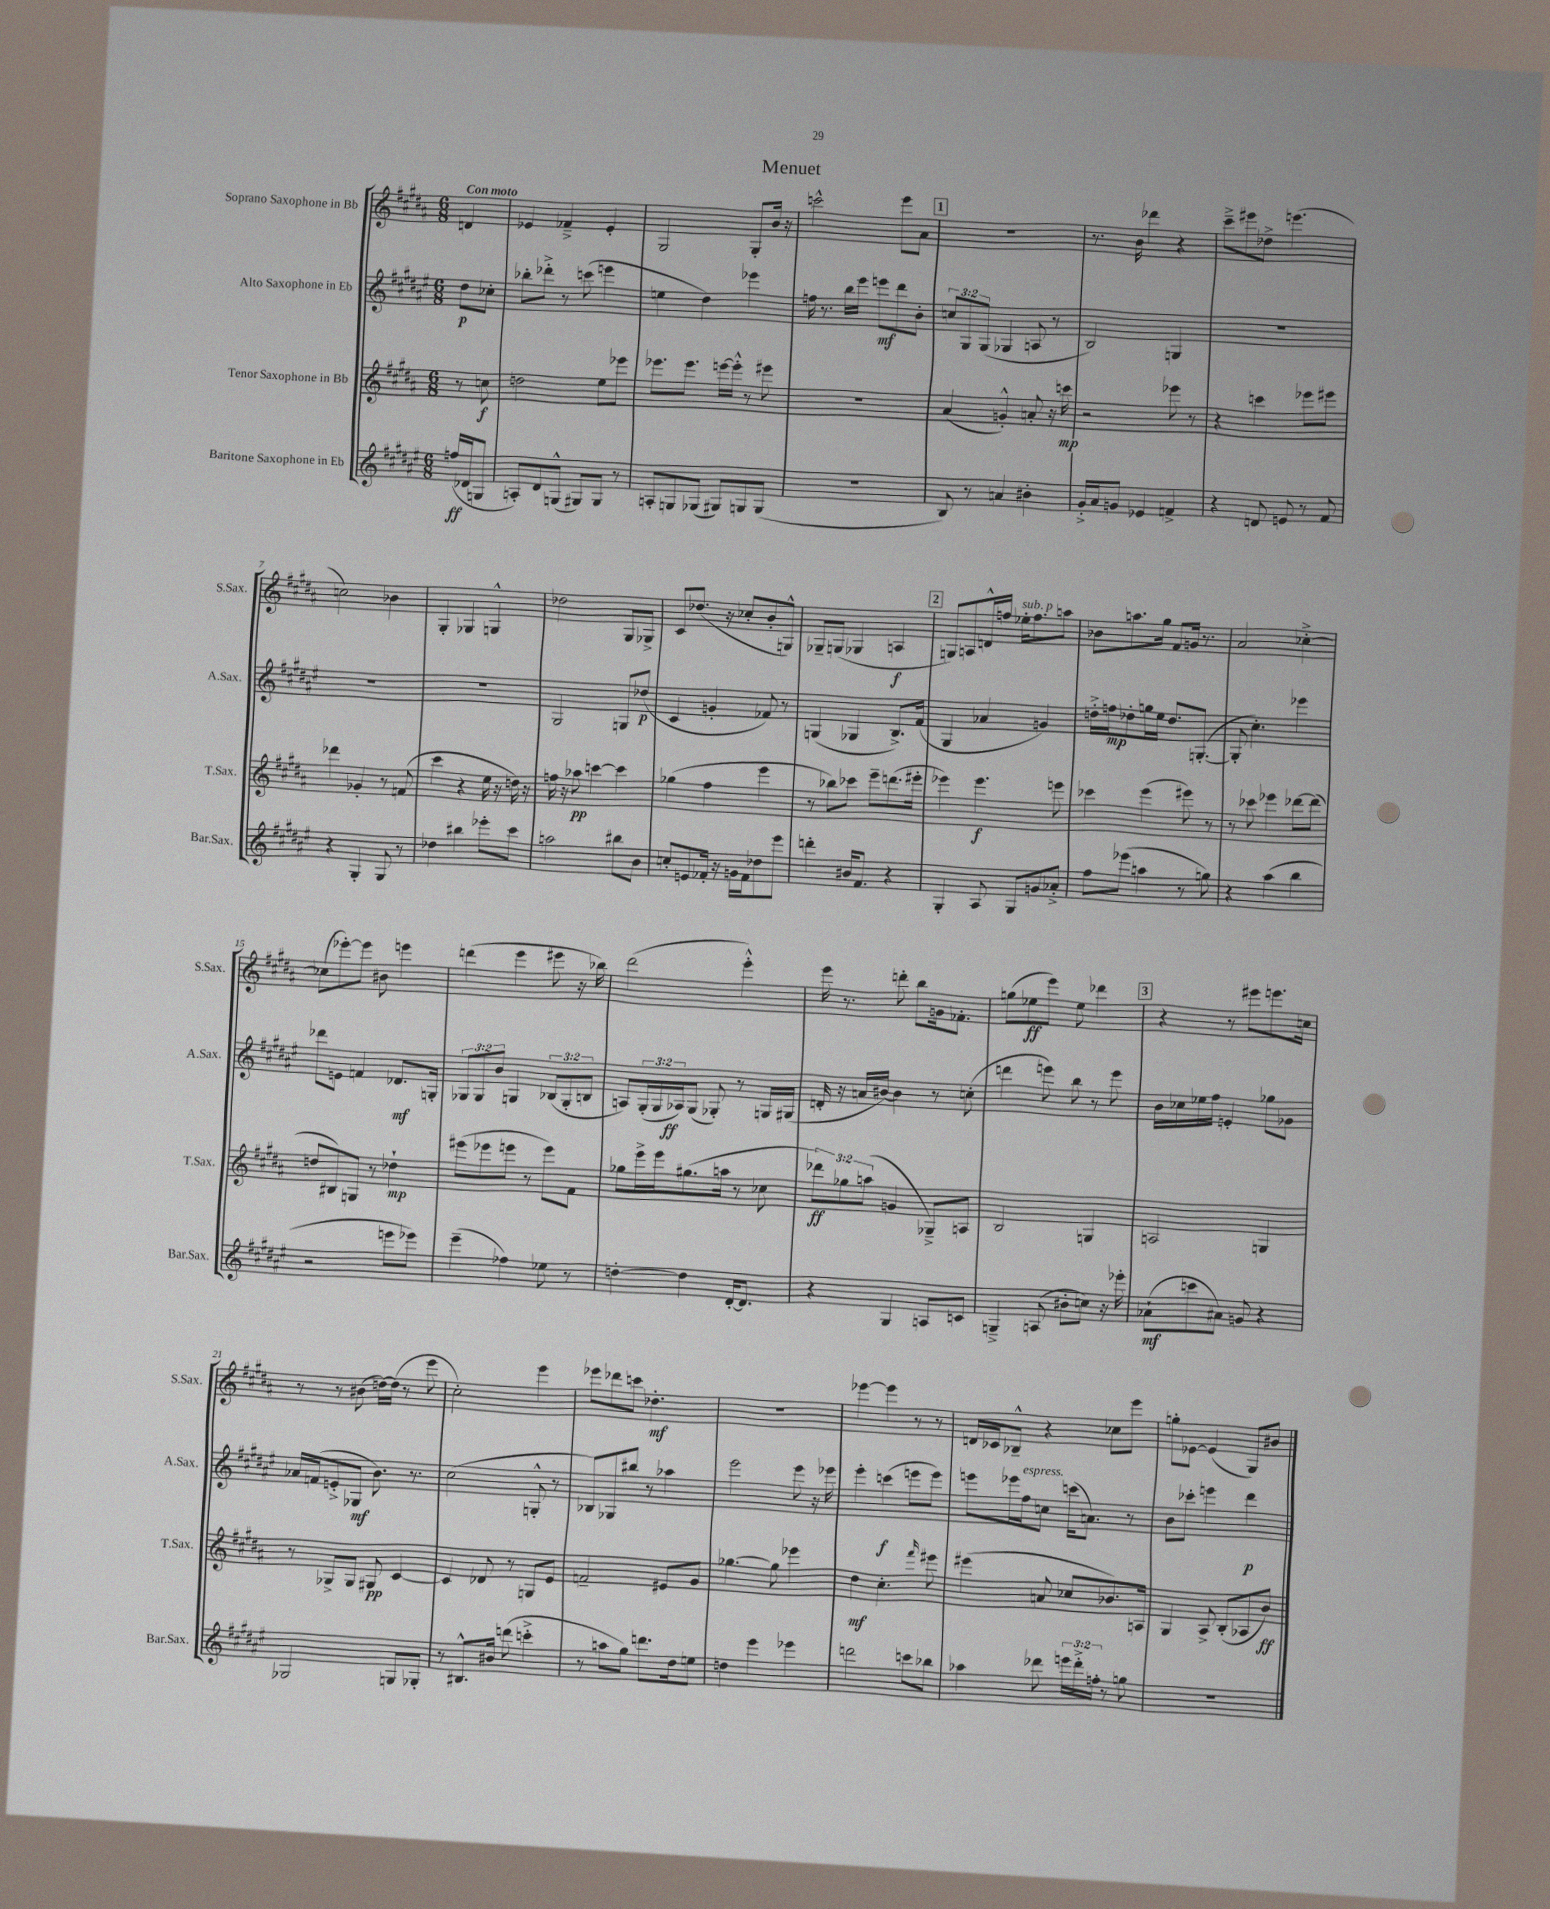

**kern	**dynam	**kern	**dynam	**kern	**dynam	**kern	**dynam
*part4	*part4	*part3	*part3	*part2	*part2	*part1	*part1
*staff4	*staff4	*staff3	*staff3	*staff2	*staff2	*staff1	*staff1
*I"Baritone Saxophone in Eb	*	*I"Tenor Saxophone in Bb	*	*I"Alto Saxophone in Eb	*	*I"Soprano Saxophone in Bb	*
*I'Bar.Sax.	*	*I'T.Sax.	*	*I'A.Sax.	*	*I'S.Sax.	*
*clefG2	*	*clefG2	*	*clefG2	*	*clefG2	*
*k[f#c#g#d#a#e#]	*	*k[f#c#g#d#a#]	*	*k[f#c#g#d#a#e#]	*	*k[f#c#g#d#a#]	*
*M6/8	*	*M6/8	*	*M6/8	*	*M6/8	*
=	=	=	=	=	=	=	=
!	!	!	!	!	!	!LO:TX:a:B:t=Con moto	!
(16ffn/LL	ff	8r	.	8dd#\L	p	4dn/	.
16d-X/J	.	.	.	.	.	.	.
8Gn/J	.	8ccn\	f	8cc-X'\J	.	.	.
=1	=1	=1	=1	=1	=1	=1	=1
8An'/L)	.	2ddn\	.	8bb-X'\L	.	4e-X/	.
8d#/	.	.	.	8ddd-X'^\J	.	.	.
(8Gn^^/J	.	.	.	8r	.	4f-X~^/	.
8G#X/L)	.	.	.	(8cccn\	.	.	.
8G#/J	.	8ee\L	.	4eeen\	.	4e-'/	.
8r	.	8eee-X\J	.	.	.	.	.
=2	=2	=2	=2	=2	=2	=2	=2
8An'/L	.	8.eee-X\L	.	4een\	.	2G#/	.
8Gn/	.	.	.	.	.	.	.
.	.	8.eee-\J	.	.	.	.	.
(8G-X/J	.	.	.	4dd#\)	.	.	.
8G#X/L)	.	[16eeen\LL	.	.	.	.	.
.	.	16eee'^^\JJ]	.	.	.	.	.
8Gn/	.	8r	.	4eee-X\	.	8G#'/L	.
(8G/J	.	8eee#X\	.	.	.	16b/Jk	.
.	.	.	.	.	.	16r	.
=3	=3	=3	=3	=3	=3	=3	=3
2.r	.	2.r	.	16ffn\	.	2cccn^^\	.
.	.	.	.	8.r	.	.	.
.	.	.	.	16bb\LL	.	.	.
.	.	.	.	16eee#\JJ	.	.	.
.	.	.	.	8eeen\L	mf	.	.
.	.	.	.	8ddd#\	.	8eee\L	.
.	.	.	.	8b'\J	.	8a#\J	.
!!LO:REH:place=s1:t=1
=4	=4	=4	=4	=4	=4	=4	=4
8B/)	.	(4a#/	.	12ccn/L	.	2.r	.
.	.	.	.	12G#/	.	.	.
8r	.	.	.	.	.	.	.
.	.	.	.	(12G#/J	.	.	.
4an/	.	4gn'^^/)	.	4G-X/	.	.	.
4b#X'\	.	8an'/	.	8An/	.	.	.
.	.	16r	.	8r	.	.	.
.	.	16cccn\	mp	.	.	.	.
=5	=5	=5	=5	=5	=5	=5	=5
16g#'^/LL	.	2r	.	2B/)	.	8.r	.
16a#/J	.	.	.	.	.	.	.
8gn/J	.	.	.	.	.	.	.
.	.	.	.	.	.	16b\	.
4e-X/	.	.	.	.	.	4ddd-X\	.
4fn^/	.	8eee-X\	.	4Gn/	.	4r	.
.	.	8r	.	.	.	.	.
=6	=6	=6	=6	=6	=6	=6	=6
4r	.	4r	.	2.r	.	8ccc#~^\L	.
.	.	.	.	.	.	8eee#X\	.
8dn/	.	4cccn\	.	.	.	8dd-X^\J	.
8en/	.	.	.	.	.	(4.eeen\	.
8r	.	8eee-X\L	.	.	.	.	.
8f#/	.	8eee#X\J	.	.	.	.	.
!!LO:LB:g=z
=7	=7	=7	=7	=7	=7	=7	=7
4r	.	4ddd-X\	.	2.r	.	2ccn\)	.
4G#'/	.	4g-X'/	.	.	.	.	.
8G#/	.	8r	.	.	.	4b-X\	.
8r	.	(8fn/	.	.	.	.	.
=8	=8	=8	=8	=8	=8	=8	=8
4dd-X\	.	4ccc#\	.	2.r	.	4G#'/	.
4bb#X\	.	4r	.	.	.	4G-X/	.
8eee-X'\L	.	16ee\	.	.	.	4Gn^^/	.
.	.	16r	.	.	.	.	.
8ccc#\J	.	16ddn\)	.	.	.	.	.
.	.	16r	.	.	.	.	.
=9	=9	=9	=9	=9	=9	=9	=9
2aan\	.	16ffn\	.	2G#/	.	2dd-X\	.
.	.	16r	.	.	.	.	.
.	.	8aa-X\	pp	.	.	.	.
.	.	[4cccn\	.	.	.	.	.
8bb#X\L	.	4ccc\]	.	8Gn/L	.	8G#/L	.
8b\J	.	.	.	(8dd-X/J	p	8G-X^/J	.
=10	=10	=10	=10	=10	=10	=10	=10
8ccn'/L	.	(4gg-X\	.	4c#/	.	8c#/L	.
8en/	.	.	.	.	.	(8.dd-X/J	.
16f-X'/Jk	.	4ff#\	.	4gn'/	.	.	.
16r	.	.	.	.	.	16r	.
16gn\LL	.	.	.	.	.	8cc-X'/L	.
16f-\J	.	.	.	.	.	.	.
8dd-X\	.	4eee\	.	8f-X/)	.	8b'/	.
8eee#\J	.	.	.	8r	.	8Gn^^/J)	.
=11	=11	=11	=11	=11	=11	=11	=11
4dddn'\	.	8r	.	(4Gn/	.	8G-X~/L	.
.	.	8bb-X\L)	.	.	.	(8Gn/J	.
16b#X/KL	.	8ccc-X\J	.	4G-X/	.	4G-X/	.
8.f#/J	.	.	.	.	.	.	.
.	.	8eee~\L	.	.	.	.	.
4r	.	(8.dddn\	.	8.B^/L)	.	4An/	f
.	.	16eee#X'\Jk	.	(16f#/Jk	.	.	.
!!LO:REH:place=s1:t=2
=12	=12	=12	=12	=12	=12	=12	=12
4G#'/	.	4eee-X\)	.	4G#/	.	8Gn/L)	.
.	.	.	.	.	.	8An/	.
8A#/	.	4.eee-\	f	4a-X/	.	16dn^^/L	.
.	.	.	.	.	.	16ffn/JJ	.
!	!	!	!	!	!	!LO:TX:a:i:t=sub. p	!
8G#/L	.	.	.	.	.	16ee-X'\KL	.
.	.	.	.	.	.	8.ff\	.
8gn/	.	.	.	4gn/)	.	.	.
8a-X'^/J	.	8eeen\	.	.	.	8aan\J	.
=13	=13	=13	=13	=13	=13	=13	=13
8ff#\L	.	4ccc-X\	.	16ddn'^\LL	.	8b-X\L	.
.	.	.	.	16ffn\J	mp	.	.
(8eee-X\J	.	.	.	8dd-X'\	.	8.aan\	.
4aan\	.	(4eee\	.	16ggn\L	.	.	.
.	.	.	.	16ee#\JJ	.	16gg#\Jk	.
.	.	.	.	8.dd-/L	.	8f#/L	.
8r	.	8eee#X\)	.	.	.	16gn/Jk	.
.	.	.	.	([8.Gn'/J	.	8.r	.
8ggn\)	.	8r	.	.	.	.	.
=14	=14	=14	=14	=14	=14	=14	=14
4r	.	8r	.	8G'/]	.	2a#/	.
.	.	8ccc-X\	.	4.cc#'\)	.	.	.
(4aa#\	.	4eee-X\	.	.	.	.	.
4bb\	.	[8ddd-X\L	.	4eee-X\	.	[4cc-X'^\	.
.	.	(8ddd-\J]	.	.	.	.	.
!!LO:LB:g=z
=15	=15	=15	=15	=15	=15	=15	=15
2r	.	8ddn/L	.	8ddd-X\L	.	(8cc-X\L]	.
.	.	8B#X/)	.	8en\J	.	[8eee-X'\)	.
.	.	8Gn/J	.	4fn/	.	8eee-\J]	.
.	.	8r	.	.	.	8b#X\	.
8eeen\L	.	4dd-X`\	mp	8.d-X/L	mf	4eeen\	.
8eee-X\J)	.	.	.	.	.	.	.
.	.	.	.	16Gn'/Jk	.	.	.
=16	=16	=16	=16	=16	=16	=16	=16
(4eee#~\	.	(8eee#X\L	.	12G-X/L	.	(4dddn\	.
.	.	.	.	12G-/	.	.	.
.	.	8eee-X\	.	.	.	.	.
.	.	.	.	12b/J	.	.	.
4ff-X\)	.	8eeen\J	.	4Gn/	.	4eee\	.
.	.	8r	.	.	.	.	.
8ee-X\	.	8eee\L)	.	(12B-X/L	.	8eee#X\	.
.	.	.	.	12G'/	.	.	.
8r	.	8f#\J	.	.	.	16r	.
.	.	.	.	12Bn/J	.	.	.
.	.	.	.	.	.	16bb-X\)	.
=17	=17	=17	=17	=17	=17	=17	=17
[4ddn'\	.	8gg-X\L	.	8An/L)	.	(2ddd#\	.
.	.	16eee^\L	.	(24G#'/L	.	.	.
.	.	.	.	24G#/	.	.	.
.	.	16eee\J	.	.	.	.	.
.	.	.	.	24A-X/J)	ff	.	.
4dd\]	.	(8.gg#X\	.	(8G#/J	.	.	.
.	.	.	.	8G-X'/)	.	.	.
.	.	16aan\Jk	.	.	.	.	.
[16d#'/KL	.	8r	.	8r	.	4eee'^^\)	.
8.d#/J]	.	.	.	.	.	.	.
.	.	8cc-X\	.	16Gn/LL	.	.	.
.	.	.	.	(16G#X/JJ	.	.	.
=18	=18	=18	=18	=18	=18	=18	=18
4r	.	12ddd-X\L)	ff	16dn'/	.	16eee\	.
.	.	.	.	16r	.	8.r	.
.	.	12gg-X\	.	.	.	.	.
.	.	.	.	16an/LL	.	.	.
.	.	(12aan\J	.	.	.	.	.
.	.	.	.	[16b#X/JJ)	.	.	.
4G#/	.	4gn/	.	4b#\]	.	8dddn'\	.
.	.	.	.	.	.	8bb\L	.
8An/L	.	8G-X~^/L)	.	8r	.	16gn\k	.
.	.	.	.	.	.	8.f-X'\J	.
8cn/J	.	8An/J	.	(8ccn'\	.	.	.
=19	=19	=19	=19	=19	=19	=19	=19
4Gn~^/	.	2B/	.	4dddn\	.	(8ggn\L	.
.	.	.	.	.	.	8ee-X\	ff
(8An/	.	.	.	8eeen\)	.	8eee\J)	.
8b#X'\L	.	.	.	8bb\	.	8ee-\	.
8ccn\J)	.	4Gn/	.	8r	.	4ddd-X\	.
16r	.	.	.	8eee\	.	.	.
16eee-X'\	.	.	.	.	.	.	.
!!LO:REH:place=s1:t=3
=20	=20	=20	=20	=20	=20	=20	=20
(8a-X`\L	mf	2An/	.	16b\LL	.	4r	.
.	.	.	.	16cc-X\	.	.	.
8cccn\	.	.	.	16ee-X\	.	.	.
.	.	.	.	16ff#\JJ	.	.	.
8a#X\J)	.	.	.	4en'/	.	8r	.
8gn/	.	.	.	.	.	8eee#X\L	.
4r	.	4Gn/	.	8gg-X\L	.	8.eeen\	.
.	.	.	.	8g-X\J	.	.	.
.	.	.	.	.	.	16ccn\Jk	.
!!LO:LB:g=z
=21	=21	=21	=21	=21	=21	=21	=21
2G-X/	.	8r	.	16a-X/LL	.	8r	.
.	.	.	.	(16fn/J	.	.	.
.	.	8G-X^/L	.	8en'^/	.	8r	.
.	.	8G-/J	.	8G-X/J	mf	(8b#X\	.
.	.	8G#X/	pp	8.b\)	.	[16ddn\LL)	.
.	.	.	.	.	.	(16dd\JJ]	.
8Gn/L	.	[4c#/	.	.	.	8r	.
.	.	.	.	8.r	.	.	.
8G-X'/J	.	.	.	.	.	8eee\	.
=22	=22	=22	=22	=22	=22	=22	=22
8r	.	4c#/]	.	(2cc#\	.	2cc#'\)	.
8.B#X^^/L	.	.	.	.	.	.	.
.	.	8d-X/	.	.	.	.	.
16b#X/Jk	.	.	.	.	.	.	.
(8dddn\	.	8r	.	.	.	.	.
4cccn'^\	.	8Gn/L	.	8Gn'^^/	.	4eee\	.
.	.	8e/J	.	8r	.	.	.
=23	=23	=23	=23	=23	=23	=23	=23
8r	.	2fn~/	.	8B-X/L)	.	8eee-X\L	.
8aan\L	.	.	.	8G-X/	.	8ddd-X\	.
8gg#\J)	.	.	.	8bb#X/J	.	8cccn\J	.
8.dddn\L	.	.	.	8r	.	4.dd-X'\	mf
.	.	8e#X/L	.	4aa-X\	.	.	.
16dd#\k	.	.	.	.	.	.	.
8een\J	.	8g#/J	.	.	.	.	.
=24	=24	=24	=24	=24	=24	=24	=24
4ddn\	.	[4.gg-X\	.	2eee#\	.	2.r	.
4eee#\	.	.	.	.	.	.	.
.	.	8gg-\]	.	.	.	.	.
4eee-X\	.	4eee-X\	.	8eee#\	.	.	.
.	.	.	.	16r	.	.	.
.	.	.	.	16eee-X\	.	.	.
=25	=25	=25	=25	=25	=25	=25	=25
2dddn\	.	4dd#\	mf	4eee#'\	.	[4eee-X\	.
.	.	4.cc#'\	.	(4cccn\	f	4eee-\]	.
8cccn\L	.	.	.	8eeen\L	.	8r	.
.	.	16qqfff#/	.	.	.	.	.
8bb-X\J	.	8eee#X\	.	8eee\J)	.	8r	.
=26	=26	=26	=26	=26	=26	=26	=26
4aa-X\	.	(4eee#X\	.	8eeen\L	.	16dn/LL	.
.	.	.	.	.	.	16c-X/J	.
.	.	.	.	16eee-X\L	.	8B-X~^^/J	.
!	!	!	!	!LO:TX:a:i:t=espress.	!	!	!
.	.	.	.	16ff#\J	.	.	.
8ddd-X\	.	8an/	.	8ccn\J	.	4r	.
24eeen\LL	.	8cc-X/L	.	(16cccn\KL	.	.	.
24ddd-'^\	.	.	.	.	.	.	.
.	.	.	.	8.an\J)	.	.	.
24ffn'\JJ	.	.	.	.	.	.	.
8r	.	8.b-X/)	.	.	.	8cc-X\L	.
8ggn\	.	.	.	8r	.	8eee\J	.
.	.	16An/Jk	.	.	.	.	.
=27	=27	=27	=27	=27	=27	=27	=27
2.r	.	4G#/	.	8b\L	.	8ggn'\L	.
.	.	.	.	8ccc-X'\J	.	[8e-X\J	.
.	.	8A#^/	.	4eeen\	.	(4e-/]	.
.	.	(8B'/L	.	.	.	.	.
.	.	8A-X/	.	4ddd#\	p	8G#/L)	.
.	.	8b/J)	ff	.	.	8b#X/J	.
==	==	==	==	==	==	==	==
*-	*-	*-	*-	*-	*-	*-	*-
